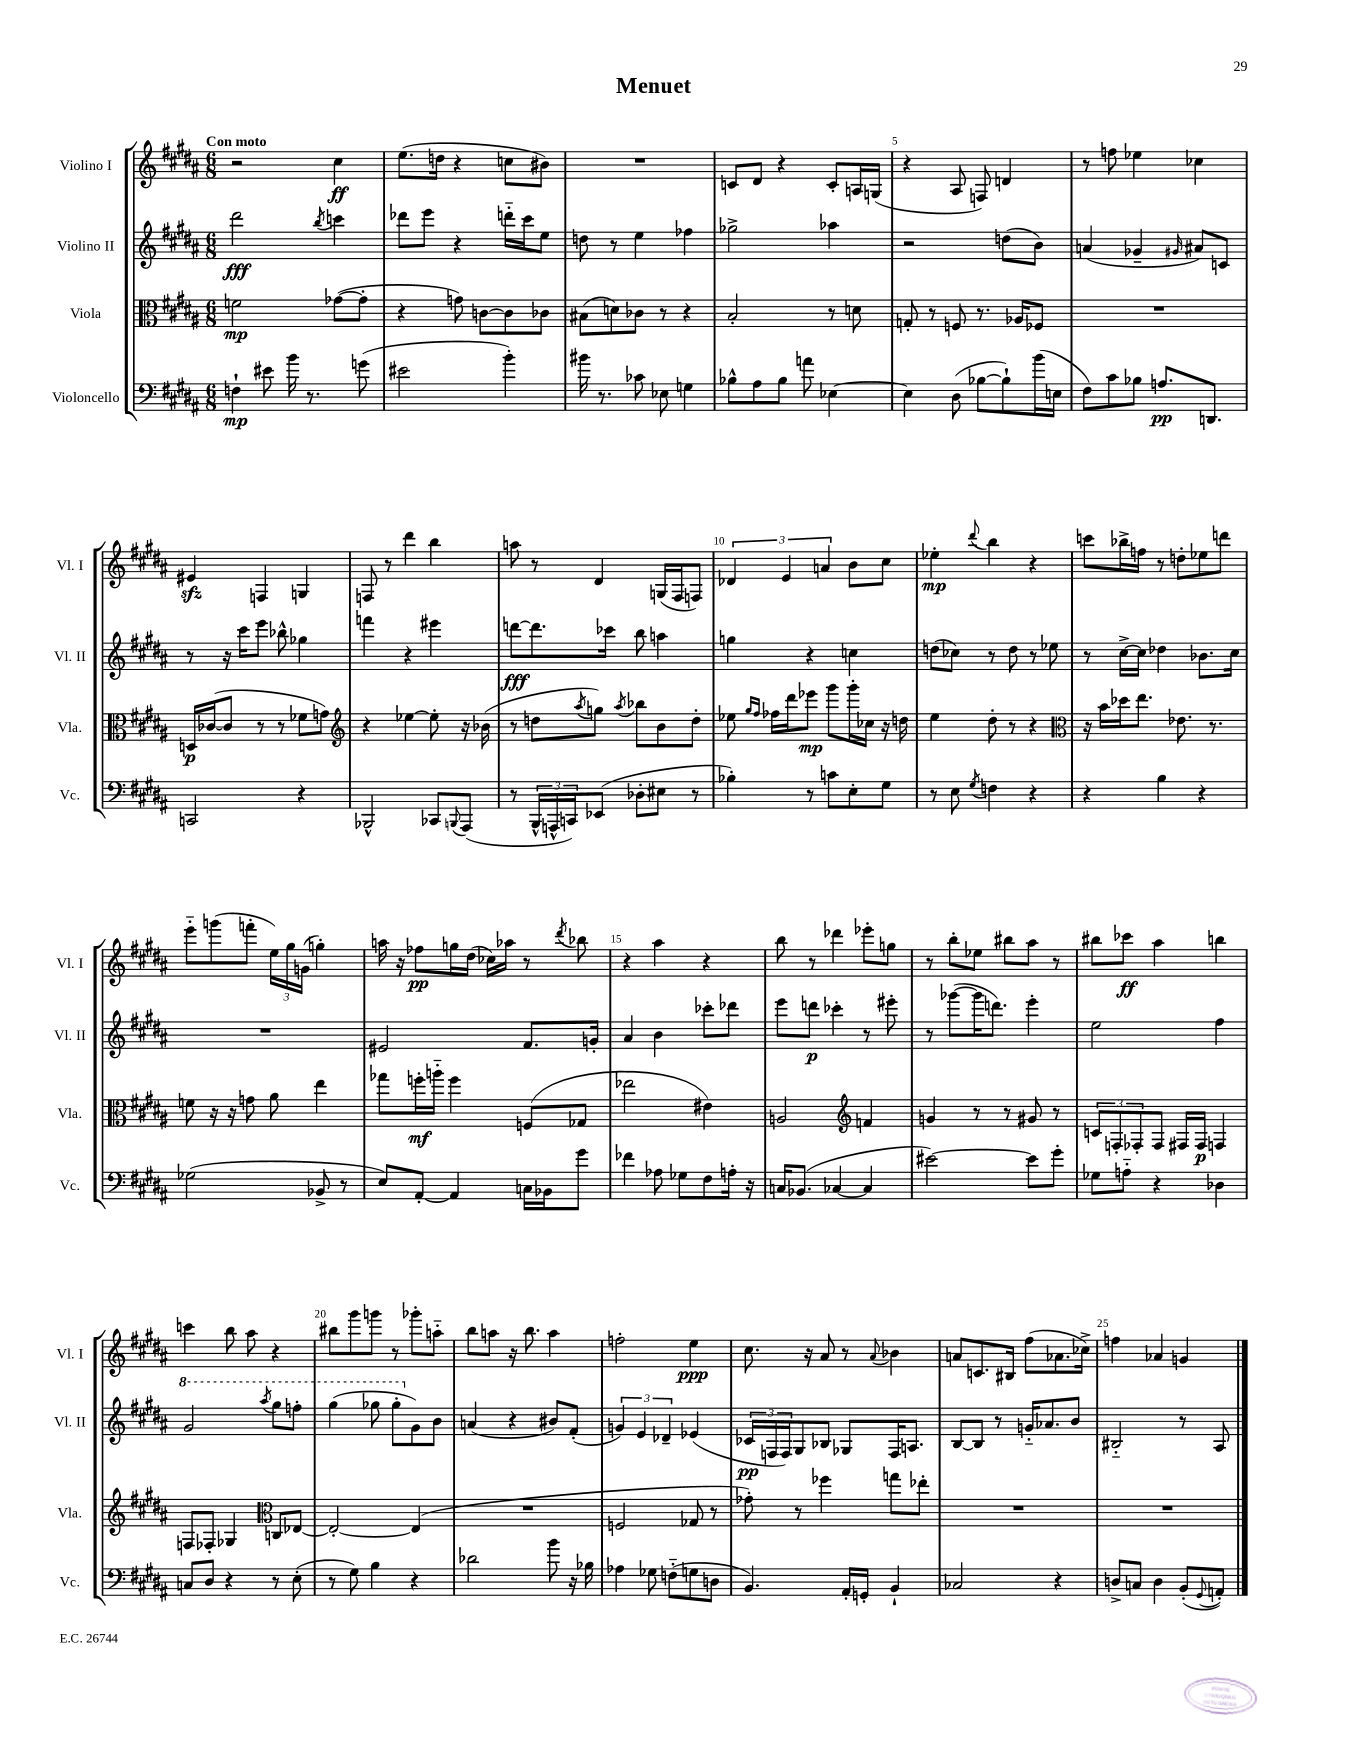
\header { title = "Menuet" }
<<
\new StaffGroup <<
\new Staff = "s0" \with { instrumentName = "Violino I" shortInstrumentName = "Vl. I" } {
    \clef treble \key b \major \numericTimeSignature \time 6/8 \tempo "Con moto"
    r2 cis''4\ff |
    e''8.( d''16 r4 c''8 bis'8) |
    R2. |
    c'8 dis'8 r4 c'8-. a16 g16( |
    r4 ais8 f8) d'4 |
    r8 f''8 ees''4 ces''4 |
    eis'4\sfz f4 g4 |
    f8 r8 dis'''4 b''4 |
    a''8 r8 dis'4 g16( fis16 f8) |
    \tuplet 3/2 { des'4 e'4 a'4 } b'8 cis''8 |
    ees''4-.\mp \appoggiatura { dis'''8 } b''4 r4 |
    c'''8 bes''16-> f''16 r8 d''8-. ees''8 d'''8 |
    e'''8-_ g'''8( f'''8-. \tuplet 3/2 { e''16) gis''16 g'16( } g''4-.) |
    a''16 r16 fes''8\pp g''16 dis''16( ces''16) aes''16 r8 \acciaccatura { dis'''8 } bes''8 |
    r4 ais''4 r4 |
    b''8 r8 des'''4 ees'''8-. g''8 |
    r8 b''8-. ees''8 bis''8 ais''8 r8 |
    bis''8 ces'''8\ff ais''4 b''4 |
    c'''4 b''8 ais''8 r4 |
    bis''8 gis'''8 g'''8 r8 ges'''8-. a''8-_ |
    b''8 a''8 r16 b''8. a''4 |
    f''2-. e''4\ppp |
    cis''8. r16 ais'8 r8 \appoggiatura { ais'8 } bes'4 |
    a'8 c'8. bis16 fis''8( aes'8. ces''16->) |
    f''4 aes'4 g'4 \bar "|." |
}
\new Staff = "s1" \with { instrumentName = "Violino II" shortInstrumentName = "Vl. II" } {
    \clef treble \key b \major \numericTimeSignature \time 6/8
    dis'''2\fff \acciaccatura { b''8 } c'''4 |
    des'''8 e'''8 r4 d'''16-_ cis'''16 e''8 |
    d''8 r8 e''4 fes''4 |
    ges''2-> aes''4 |
    r2 d''8( b'8) |
    a'4( ges'4-- \grace { gis'16 } ais'8) c'8 |
    r8 r16 cis'''16 e'''8 bes''8-^ ges''4 |
    f'''4 r4 eis'''4 |
    d'''8~\fff d'''8. ces'''16 b''8 a''4 |
    g''4 r4 c''4 |
    d''8( ces''8) r8 d''8 r8 ees''8 |
    r8 cis''16~-> cis''16 des''4 bes'8. cis''16 |
    R2. |
    eis'2 fis'8. g'16-. |
    ais'4 b'4 ces'''8-. des'''8 |
    e'''8 d'''8\p ces'''4-. r8 eis'''8-. |
    r8 ges'''8~( ges'''16 d'''8.) e'''4-. |
    e''2 fis''4 |
    \ottava #1 gis''2 \acciaccatura { ais'''8 } gis'''8 f'''8-. |
    gis'''4( ges'''8 ges'''8-. \ottava #0 gis'8) b'8 |
    a'4( r4 bis'8) fis'8-.( |
    \tuplet 3/2 { g'4) e'4 des'4-- } ees'4( |
    \tuplet 3/2 { ces'16\pp f16 f16) } gis8 bes8 ges8 f16 a8. |
    b8~ b8 r8 g'16-_ aes'8. b'8 |
    bis2-_ r8 ais8 \bar "|." |
}
\new Staff = "s2" \with { instrumentName = "Viola" shortInstrumentName = "Vla." } {
    \clef alto \key b \major \numericTimeSignature \time 6/8
    f'2\mp ges'8~( ges'8-. |
    r4 g'8) c'8~ c'8 ces'8 |
    bis8( d'8) ces'8 r8 r4 |
    b2-. r8 d'8 |
    g8-. r8 f8 r8. aes16 fes8 |
    R2. |
    d16\p ces'16~( ces'8 r8 r8 fes'8 g'8) |
    \clef treble r4 ees''4~ ees''8-. r16 bes'16( |
    r8 d''8 \acciaccatura { ais''8 } g''8) \acciaccatura { ais''8 } bes''8 b'8 d''8-. |
    ees''8 \grace { gis''16 fis''16 } fes''16 dis'''16 ees'''8\mp gis'''8 gis'''16-. ces''16 r16 d''16 |
    e''4 dis''8-. r8 r4 |
    \clef alto r16 b'16 des''16 e''8. ees'8. r8. |
    f'8 r16 r16 g'8 ais'8 e''4 |
    ges''8 f''16-.\mf a''16-_ f''4 f8( ges8 |
    ees''2 eis'4) |
    a2 \clef treble f'4 |
    g'4 r8 r8 gis'8 r8 |
    \tuplet 3/2 { c'8 f8-. fes8-. } fes8 fis16 fis16\p f4 |
    f8 fes8-. ges4 \clef alto c8 ees8~ |
    ees2~-. ees4( |
    R2. |
    f2 ges8 r8 |
    ges'8-.) r8 fes''4 g''8 ees''8-. |
    R2. |
    R2. \bar "|." |
}
\new Staff = "s3" \with { instrumentName = "Violoncello" shortInstrumentName = "Vc." } {
    \clef bass \key b \major \numericTimeSignature \time 6/8
    f4-!\mp eis'8 b'16 r8. g'8( |
    eis'2 b'4-.) |
    bis'16 r8. ces'8 ees8 g4 |
    bes8-^ ais8 bes8 a'8 ees4~ |
    ees4 dis8( bes8~ bes8-!) b'16( e16 |
    fis8) cis'8 bes8 a8.\pp d,8. |
    c,2 r4 |
    bes,,2-^ ces,8 \appoggiatura { b,,8 } ais,,8( |
    r8 \tuplet 3/2 { b,,16-^ a,,16-^ c,16) } ees,8( des8-. eis8 r8 |
    bes4-.) r8 c'8 e8-. gis8 |
    r8 e8 \acciaccatura { gis8 } f4 r4 |
    r4 b4 r4 |
    ges2( bes,8-> r8 |
    e8) ais,8~-. ais,4 c16 bes,16 gis'8 |
    fes'4 aes8 ges8 fis8 a16-. r16 |
    c16 bes,8.( ces4~ ces4 |
    eis'2~) eis'8 gis'8-. |
    ges8 a8-_ r4 des4 |
    c8 dis8 r4 r8 e8-.( |
    r8 gis8) b4 r4 |
    des'2 b'8 r16 bes16 |
    aes4 ges8 f8-_( g8 d8 |
    b,4.) ais,16-. g,16-. b,4-! |
    ces2 r4 |
    d8-> c8 d4 b,8-.( \appoggiatura { gis,8 } a,8-.) \bar "|." |
}
>>
>>
\layout { \context { \Score \override BarNumber.break-visibility = ##(#f #t #t) barNumberVisibility = #(every-nth-bar-number-visible 5) } }
